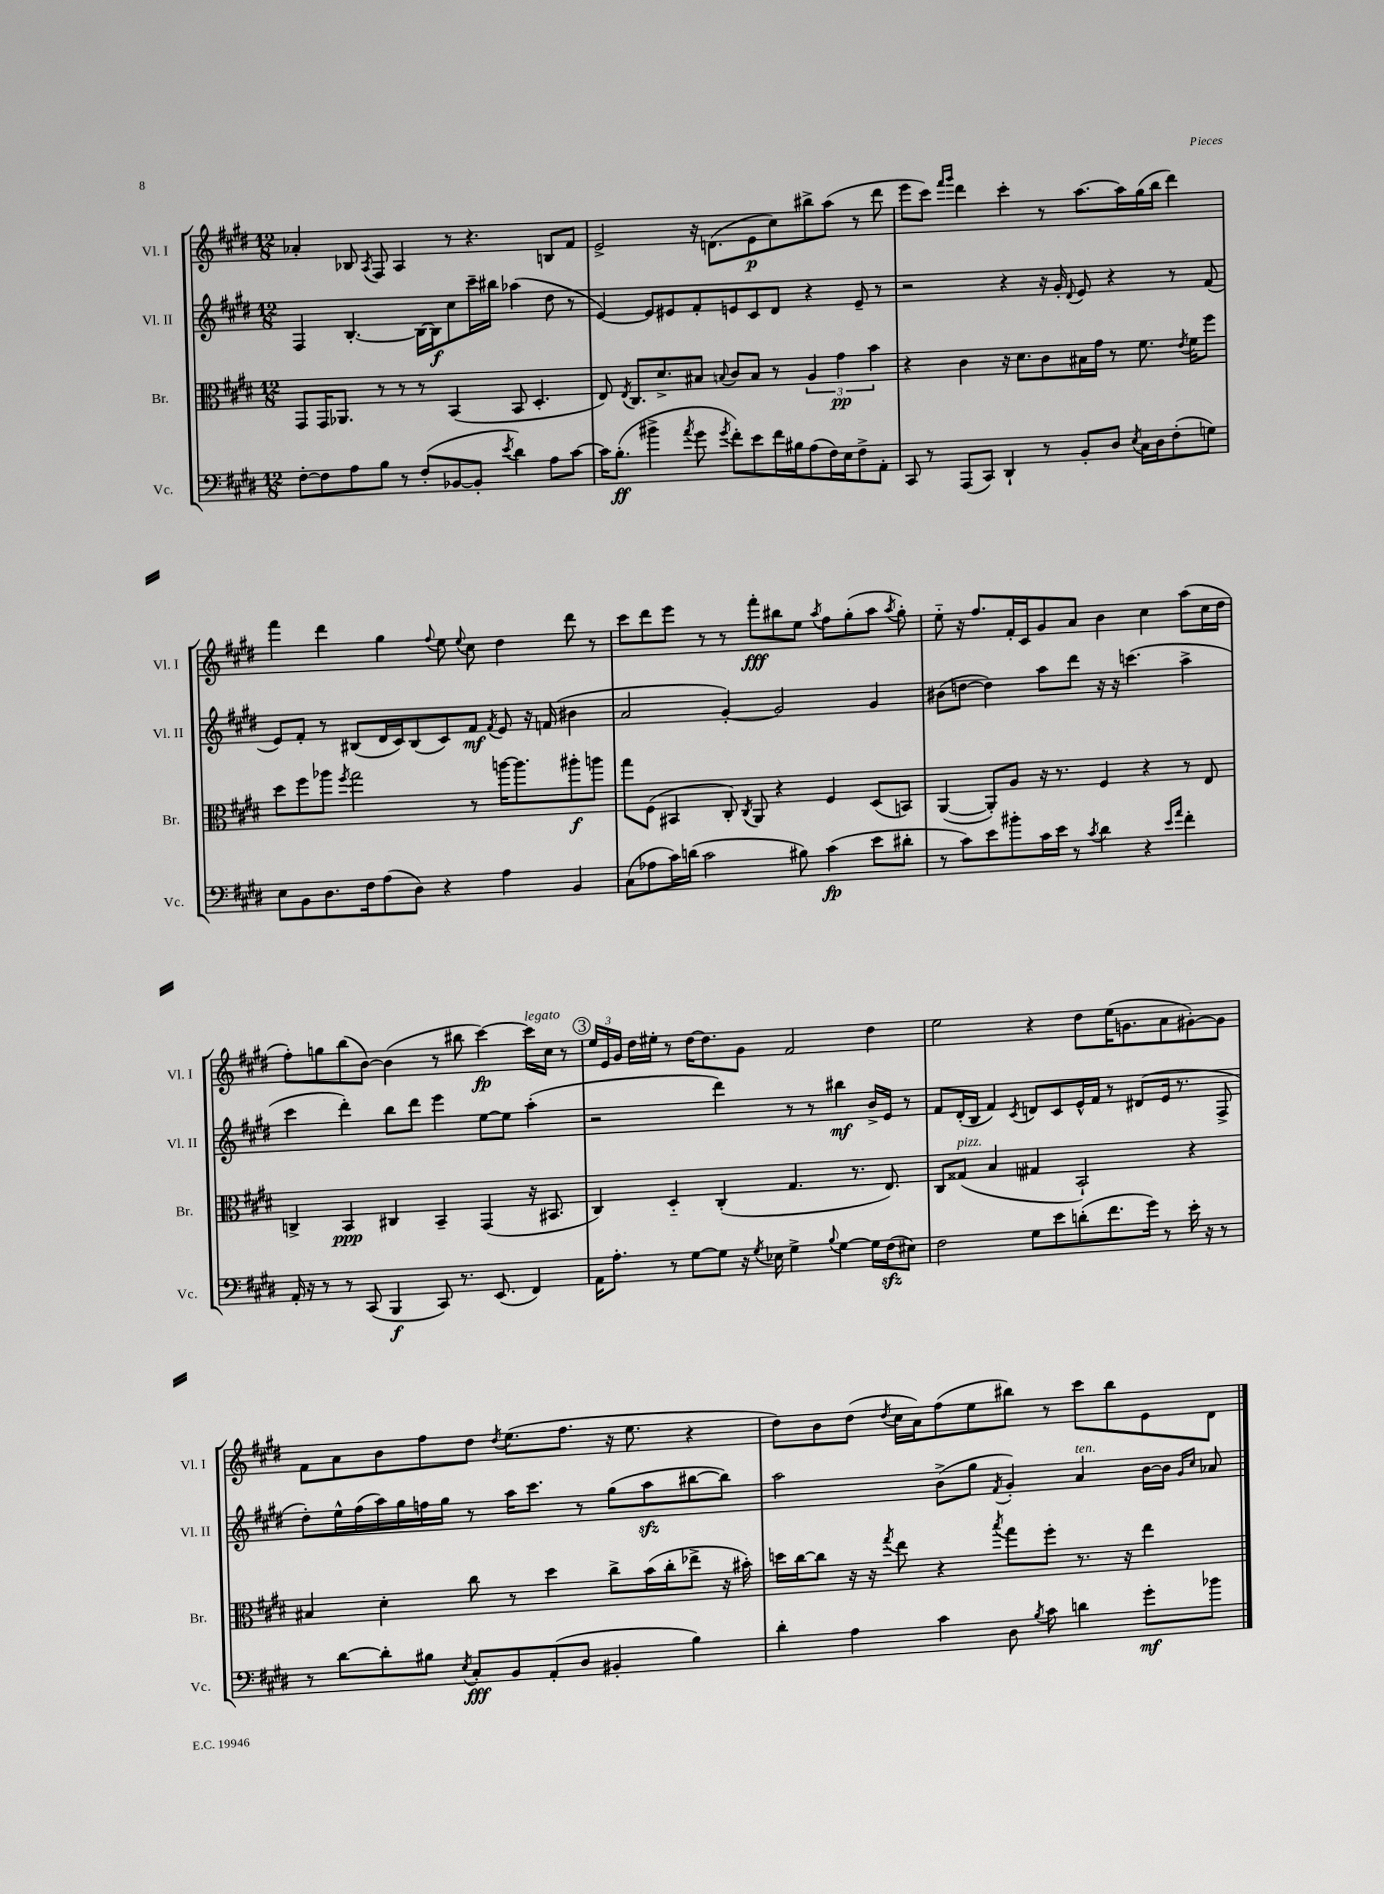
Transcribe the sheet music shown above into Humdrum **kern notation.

**kern	**dynam	**kern	**dynam	**kern	**dynam	**kern	**dynam
*part4	*part4	*part3	*part3	*part2	*part2	*part1	*part1
*staff4	*staff4	*staff3	*staff3	*staff2	*staff2	*staff1	*staff1
*I"Vc.	*	*I"Br.	*	*I"Vl. II	*	*I"Vl. I	*
*I'Vc.	*	*I'Br.	*	*I'Vl. II	*	*I'Vl. I	*
*clefF4	*	*clefC3	*	*clefG2	*	*clefG2	*
*k[f#c#g#d#]	*	*k[f#c#g#d#]	*	*k[f#c#g#d#]	*	*k[f#c#g#d#]	*
*M12/8	*	*M12/8	*	*M12/8	*	*M12/8	*
=106	=106	=106	=106	=106	=106	=106	=106
[8F#'\L	.	8GG#/L	.	4F#/	.	4a-X'/	.
8F#\]	.	16GG#/K	.	.	.	.	.
.	.	8.AA-X/J	.	.	.	.	.
8A\	.	.	.	[4.B'/	.	8B-X/	.
.	.	.	.	.	.	8qA/	.
8B\J	.	8r	.	.	.	8F#/	.
8r	.	8r	.	.	.	4A/	.
(8F#'/L	.	8r	.	16B\LL_	.	.	.
.	.	.	.	16B\J]	f	.	.
[8BB-X/	.	(4BB/	.	8cc#\	.	8r	.
8BB-'/J]	.	.	.	16ccc#~\L	.	4.r	.
.	.	.	.	16bb#X\JJ	.	.	.
8qe/	.	.	.	.	.	.	.
4d#\)	.	8BB/	.	(4aa-X\	.	.	.
.	.	4.D#'/	.	.	.	.	.
8A\L	.	.	.	8dd#\	.	8Bn/L	.
[8c#\J	.	.	.	8r	.	8f#/J	.
=107	=107	=107	=107	=107	=107	=107	=107
16c#\KL]	.	8E/)	.	[4e/)	.	2e^/	.
(8.B'\J	ff	.	.	.	.	.	.
.	.	8qE/	.	.	.	.	.
.	.	8.C#/L	.	.	.	.	.
4b#X^\	.	.	.	8e/L]	.	.	.
.	.	8.d#^/	.	.	.	.	.
.	.	.	.	8e#X/	.	.	.
8qa/	.	.	.	.	.	.	.
8g#\	.	8B#X/J	.	8f#'/	.	16r	.
.	.	.	.	.	.	(8.dn\L	.
8qg#/	.	8qqBn/	.	.	.	.	.
8f#'\L)	.	8c#/L	.	8en/	.	.	.
8e\	.	8B/J	.	8c#/	.	8e\	p
16f#\L	.	8r	.	8d#/J	.	8cc#\)	.
16B#X\J	.	.	.	.	.	.	.
(8A\	.	6A/	.	4r	.	8bb#X^\	.
16F#\L)	.	.	.	.	.	(8aa\J	.
.	.	6g#\	pp	.	.	.	.
16E\J	.	.	.	.	.	.	.
8F#^\	.	.	.	8e~/	.	8r	.
.	.	6b\	.	.	.	.	.
8AA'\J	.	.	.	8r	.	8ddd#\	.
=108	=108	=108	=108	=108	=108	=108	=108
8CC#/	.	4r	.	2r	.	8eee\L	.
8r	.	.	.	.	.	8ccc#\J)	.
.	.	.	.	.	.	16qqfff#/LL	.
.	.	.	.	.	.	16qqggg#/JJ	.
(8AAA/L	.	4c#\	.	.	.	4ddd#\	.
8CC#/J)	.	.	.	.	.	.	.
4DD#`/	.	16r	.	4r	.	4ccc#'\	.
.	.	8.d#\L	.	.	.	.	.
8r	.	8c#\	.	16r	.	8r	.
.	.	.	.	16g#'/	.	.	.
.	.	.	.	8qqd#/	.	.	.
8BB'/L	.	16B#X\L	.	8e/	.	[8.aa\L	.
.	.	16g#\JJ	.	.	.	.	.
8D#/J	.	8r	.	4r	.	.	.
.	.	.	.	.	.	16aa\L]	.
8qE/	.	.	.	.	.	.	.
16C#\LL	.	8.f#\	.	.	.	(16gg#\	.
16D#\J	.	.	.	.	.	16bb\JJ	.
(8F#'\	.	.	.	8r	.	4ddd#\)	.
.	.	8qe/	.	.	.	.	.
.	.	16f#\KL	.	.	.	.	.
8Gn\J)	.	8ff#\J	.	(8f#/	.	.	.
!!LO:LB:g=z
=109	=109	=109	=109	=109	=109	=109	=109
8E\L	.	8dd#\L	.	8e/L)	.	4fff#\	.
8BB\	.	8ff#\	.	8f#'/J	.	.	.
8.D#\	.	8aa-X\J	.	8r	.	4ddd#\	.
.	.	8qff#/	.	.	.	.	.
.	.	2gg#\	.	(8B#X/L	.	.	.
16F#\k	.	.	.	.	.	.	.
(8A\	.	.	.	16d#/L	.	4gg#\	.
.	.	.	.	16c#/J)	.	.	.
8D#\J)	.	.	.	(8B#/	.	.	.
.	.	.	.	.	.	8qqff#/	.
4r	.	.	.	8c#/)	.	8ee\	.
.	.	.	.	.	.	8qqee/	.
.	.	8r	.	8f#/J	mf	8cc#\	.
.	.	.	.	8qf#/	.	.	.
4A\	.	[16aan\KL	.	8e/	.	4dd#\	.
.	.	8.aa\]	.	.	.	.	.
.	.	.	.	16r	.	.	.
.	.	.	.	(16fn/	.	.	.
4BB/	.	8aa#X'\	f	4b#X\	.	8ddd#\	.
.	.	8aan\J	.	.	.	8r	.
=110	=110	=110	=110	=110	=110	=110	=110
(8C#\L	.	8gg#\L	.	2a/	.	8ccc#\L	.
8A-X\	.	(8F#\J	.	.	.	8ddd#\	.
16c#\L)	.	4BB#X/	.	.	.	8eee\J	.
(16dn\JJ	.	.	.	.	.	.	.
2c#\	.	.	.	.	.	8r	.
.	.	8C#'/)	.	[4g#'/)	.	8r	.
.	.	8qC#/	.	.	.	.	.
.	.	8AA/	.	.	.	8fff#'\L	fff
.	.	4r	.	2g#/]	.	8bb#X\	.
8B#X\)	.	.	.	.	.	8ee\J	.
.	.	.	.	.	.	8qaa/	.
(4c#\	fp	4F#/	.	.	.	8ff#\L	.
.	.	.	.	.	.	(8gg#'\	.
8e\L	.	(8D#/L	.	4g#/	.	8aa\J	.
.	.	.	.	.	.	8qaa/	.
8d#X'\J	.	8BBn/J)	.	.	.	8gg#'\)	.
=111	=111	=111	=111	=111	=111	=111	=111
8r	.	([4AA/	.	(8b#X\L	.	8ee\	.
8c#\L)	.	.	.	[8ddn\J	.	16r	.
.	.	.	.	.	.	8.ff#/L	.
8e\	.	8AA'/L])	.	4dd\])	.	.	.
8b#X'\	.	8A/J	.	.	.	16f#'/L	.
.	.	.	.	.	.	16c#/J	.
16c#\L	.	16r	.	8aa\L	.	8g#/	.
16e\JJ	.	8.r	.	.	.	.	.
8r	.	.	.	8ddd#\J	.	8a/J	.
8qc#/	.	.	.	.	.	.	.
4d#\	.	4F#/	.	16r	.	4b\	.
.	.	.	.	16r	.	.	.
.	.	.	.	(4.cccn\	.	.	.
4r	.	4r	.	.	.	4cc#\	.
16qqe/LL	.	.	.	.	.	.	.
16qqa/JJ	.	.	.	.	.	.	.
4f#'\	.	8r	.	4aa^\	.	(8aa\L	.
.	.	8E/	.	.	.	16cc#\L	.
.	.	.	.	.	.	16dd#\JJ	.
!!LO:LB:g=z
=112	=112	=112	=112	=112	=112	=112	=112
16AA'/	.	4Cn^/	.	4ccc#\	.	8ff#'\L)	.
16r	.	.	.	.	.	.	.
8r	.	.	.	.	.	8ggn\	.
8r	.	4BB/	ppp	4ddd#'\)	.	(8bb\	.
(8CC#/	.	.	.	.	.	[8b\J)	.
4BBB/	f	4C#X/	.	8bb\L	.	(4b\]	.
.	.	.	.	8ddd#\J	.	.	.
8CC#/)	.	4BB~/	.	4eee\	.	8r	.
8.r	.	.	.	.	.	8bb#X\	.
.	.	(4GG#/	.	[8ee\L	.	[4ccc#\)	fp
(8.EE/	.	.	.	.	.	.	.
.	.	.	.	8ee\J]	.	.	.
!	!	!	!	!	!	!LO:TX:a:i:t=legato	!
4FF#/)	.	16r	.	(4aa'\	.	16ccc#\LL]	.
.	.	8.BB#X/	.	.	.	16cc#\JJ	.
.	.	.	.	.	.	8r	.
!!LO:REH:place=s1:t=3
=113	=113	=113	=113	=113	=113	=113	=113
16AA\KL	.	4C#/)	.	2r	.	24ee/LL	.
.	.	.	.	.	.	24e/	.
8.A'\J	.	.	.	.	.	.	.
.	.	.	.	.	.	24g#/JJ	.
.	.	.	.	.	.	16dd#\LL	.
.	.	.	.	.	.	16ee#X'\JJ	.
8r	.	4D#/	.	.	.	8r	.
[8G#\L	.	.	.	.	.	[16dd#\KL	.
.	.	.	.	.	.	8.dd#\]	.
8G#\J]	.	(4C#'/	.	4ddd#\)	.	.	.
16r	.	.	.	.	.	8g#\J	.
8qG#/	.	.	.	.	.	.	.
16E-X\	.	.	.	.	.	.	.
4G#^\	.	4.G#/	.	8r	.	2f#/	.
.	.	.	.	8r	.	.	.
8qqB/	.	.	.	.	.	.	.
[4G#\	.	.	.	4bb#X\	mf	.	.
.	.	8.r	.	.	.	.	.
16G#\LL]	.	.	.	16b^/LL	.	4dd#\	.
(16F#zz\J	.	8.E/)	.	16e/JJ	.	.	.
8E#X\J)	.	.	.	8r	.	.	.
=114	=114	=114	=114	=114	=114	=114	=114
2F#\	.	8C#/L	.	8f#/L	.	2ee\	.
!	!	!LO:TX:a:i:t=pizz.	!	!	!	!	!
.	.	(8G##X/J	.	(16d#'/L	.	.	.
.	.	.	.	16B/JJ	.	.	.
.	.	4B/	.	4f#/)	.	.	.
.	.	.	.	8qc#/	.	.	.
8G#\L	.	4G#X/	.	8dn/L	.	4r	.
8e\	.	.	.	8c#/	.	.	.
(8dn'\	.	2BB`/)	.	16e^^/L	.	8dd#\L	.
.	.	.	.	16f#/JJ	.	.	.
8.f#\	.	.	.	8r	.	(16ee\K	.
.	.	.	.	.	.	8.gn\	.
.	.	.	.	(8d#X/L	.	.	.
16g#\Jk)	.	.	.	.	.	.	.
8r	.	.	.	16e/Jk	.	8a\	.
.	.	.	.	8.r	.	.	.
16e'\	.	4r	.	.	.	[8g#X'\)	.
16r	.	.	.	.	.	.	.
8r	.	.	.	8F#^/	.	8g#\J]	.
!!LO:LB:g=z
=115	=115	=115	=115	=115	=115	=115	=115
8r	.	4B#X/	.	8dd#'\L)	.	8f#\L	.
[8d#\L	.	.	.	16ee^^\L	.	8a\	.
.	.	.	.	(16ff#\	.	.	.
8d#'\]	.	4d#'\	.	16aa\)	.	8b\	.
.	.	.	.	16gg#\	.	.	.
8B#X\J	.	.	.	16ffn\	.	8ff#\	.
.	.	.	.	16gg#\JJ	.	.	.
8qE/	.	.	.	.	.	.	.
8C#'/L	fff	8cc#\	.	8r	.	8dd#\J	.
.	.	.	.	.	.	8qdd#/	.
8BB/	.	8r	.	16aa\KL	.	(8.ee\L	.
.	.	.	.	8.ccc#\J	.	.	.
(8AA'/	.	4dd#\	.	.	.	.	.
.	.	.	.	.	.	8.ff#\J	.
8D#/J	.	.	.	8r	.	.	.
4BB#X'/	.	8cc#^\L	.	(8gg#\L	.	16r	.
.	.	.	.	.	.	8.ee\	.
.	.	(16b\L	.	8aazz\	.	.	.
.	.	16cc#'\J	.	.	.	.	.
4B#\)	.	8ee-X^\J	.	[8bb#X\	.	4r	.
.	.	16r	.	8bb#\J])	.	.	.
.	.	16b#X'\)	.	.	.	.	.
=116	=116	=116	=116	=116	=116	=116	=116
4d#'\	.	16ddn\LL	.	2aa\	.	8dd#\L)	.
.	.	[16cc#\J	.	.	.	.	.
.	.	8cc#\J]	.	.	.	8b\	.
4A\	.	16r	.	.	.	(8dd#\J	.
.	.	16r	.	.	.	.	.
.	.	8qgg#/	.	.	.	8qdd#/	.
.	.	8ee\	.	.	.	16cc#\LL	.
.	.	.	.	.	.	16a\J)	.
4c#\	.	4r	.	(8b^\L	.	(8ff#\	.
.	.	.	.	8gg#\J	.	8ee\	.
.	.	8qbb/	.	8qf#/	.	.	.
8D#\	.	8gg#\L	.	4g#'/)	.	8bb#X\J)	.
8qB/	.	.	.	.	.	.	.
8c#\	.	8ff#'\J	.	.	.	8r	.
!	!	!	!	!LO:TX:a:i:t=ten.	!	!	!
4dn\	.	8.r	.	4a/	.	8ccc#\L	.
.	.	.	.	.	.	8bb#\	.
.	.	16r	.	.	.	.	.
8g#'\L	mf	4ee\	.	[16b\LL	.	8e\	.
.	.	.	.	16b\JJ]	.	.	.
.	.	.	.	16qqg#/LL	.	.	.
.	.	.	.	16qqcc#/JJ	.	.	.
8b-X\J	.	.	.	8a-X/	.	8d#\J	.
==	==	==	==	==	==	==	==
*-	*-	*-	*-	*-	*-	*-	*-
